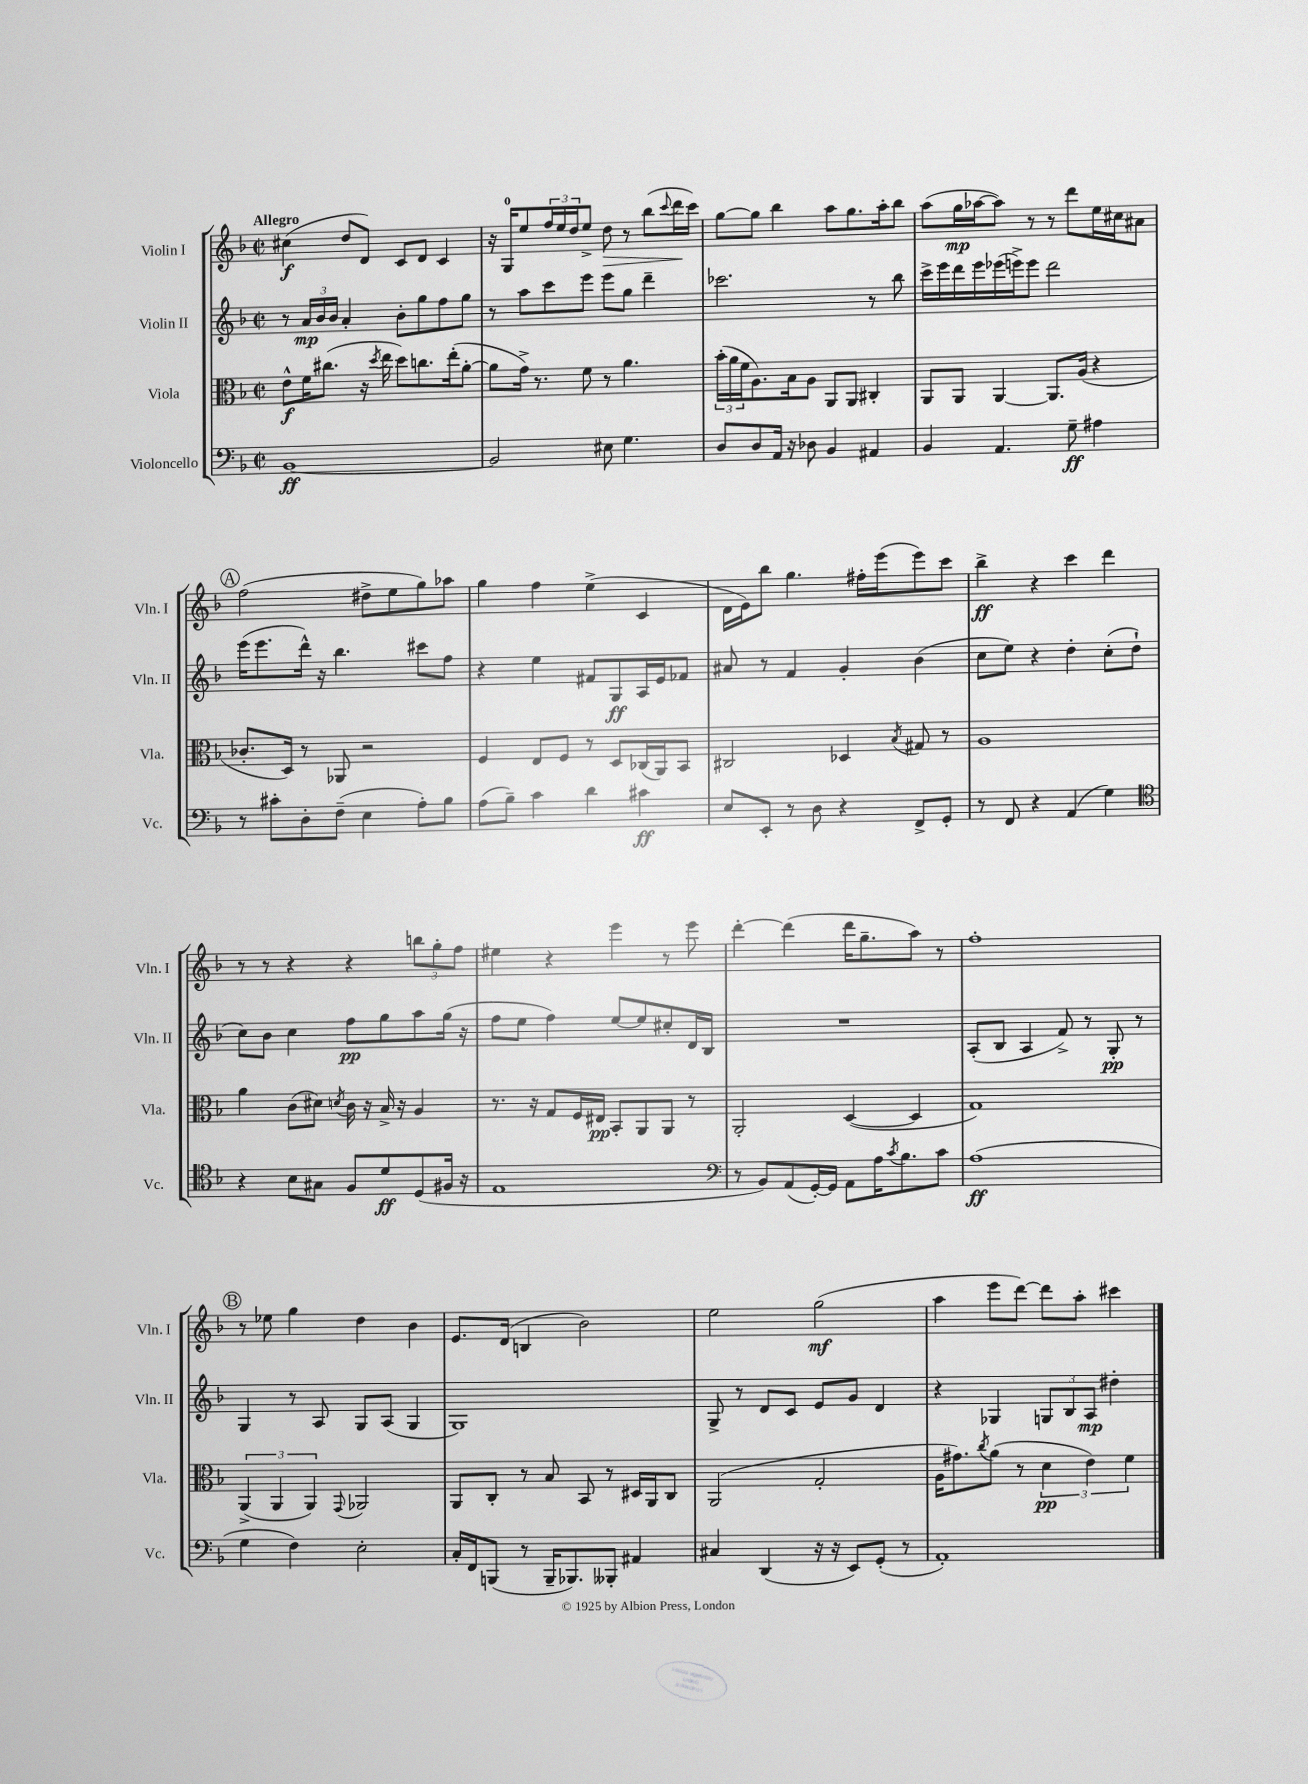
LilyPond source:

<<
\new StaffGroup <<
\new Staff = "s0" \with { instrumentName = "Violin I" shortInstrumentName = "Vln. I" } {
    \clef treble \key f \major \defaultTimeSignature \time 2/2 \tempo "Allegro"
    cis''4\f( d''8 d'8) c'8 d'8 c'4 |
    r16 g16-0 e''8 \tuplet 3/2 { f''16 e''16 d''16 } e''8-> d''8\> r8 bes''8( \appoggiatura { c'''8 } d'''16\! c'''16) |
    g''8~ g''8 bes''4 a''8 g''8. a''16-. bes''8 |
    a''8( g''16\mp aes''16~ aes''8) r8 r8 d'''8 e''16 cis''16 ais'8 |
    \mark \markup { \circle "A" } f''2( dis''8-> e''8 g''8) aes''8 |
    g''4 f''4 e''4->( c'4 |
    d'16 e'16) bes''8 g''4. fis''16-. e'''16( e'''8) c'''8 |
    bes''4->\ff r4 c'''4 d'''4 |
    r8 r8 r4 r4 \tuplet 3/2 { b''8 g''8-. f''8 } |
    eis''4 r4 e'''4 r8 e'''8 |
    d'''4~-. d'''4( d'''16 g''8.-- a''8) r8 |
    f''1-. |
    \mark \markup { \circle "B" } r8 ees''8 g''4 d''4 bes'4 |
    e'8. d'16( b4 bes'2) |
    e''2 g''2\mf( |
    a''4 e'''8 d'''8~) d'''8 a''8-. cis'''4 \bar "|." |
}
\new Staff = "s1" \with { instrumentName = "Violin II" shortInstrumentName = "Vln. II" } {
    \clef treble \key f \major \defaultTimeSignature \time 2/2
    r8 \tuplet 3/2 { a'16\mp bes'16 bes'16 } a'4-. bes'8-. g''8 f''8 g''8 |
    r8 a''8 c'''8 e'''8 e'''8 g''8 d'''4-- |
    ces'''2. r8 bes''8 |
    c'''16-> e'''16 d'''16 e'''16 ees'''16( e'''16->) e'''8 d'''2 |
    \mark \markup { \circle "A" } e'''16( e'''8. d'''16-^) r16 bes''4. cis'''8 f''8 |
    r4 e''4 fis'8 g8\ff a16 e'16 fes'8 |
    ais'8 r8 f'4 g'4-. bes'4( |
    c''8 e''8) r4 d''4-. c''8-.( d''8-! |
    c''8) bes'8 c''4 f''8\pp g''8 a''8 g''16( r16 |
    f''8 e''8 f''4) e''8~ e''8 cis''8-. d'16 bes16 |
    R1 |
    a8-.( bes8 a4 f'8->) r8 g8-.\pp r8 |
    \mark \markup { \circle "B" } g4 r8 a8 g8 a8( g4 |
    g1) |
    g8-> r8 d'8 c'8 e'8 g'8 d'4 |
    r4 ges4 \tuplet 3/2 { g8 bes8 a8\mp } dis''4-. \bar "|." |
}
\new Staff = "s2" \with { instrumentName = "Viola" shortInstrumentName = "Vla." } {
    \clef alto \key f \major \defaultTimeSignature \time 2/2
    e'8-^\f f'16 cis''8.( r16 \acciaccatura { d''8 } e''16 d''8) c''8. e''16-.( a'8~-. |
    a'8 g'16->) r8. f'8 r8 a'4. |
    \tuplet 3/2 { bes'16-.( a'16 f'16 } a8.) bes16 a8 a,8 a,8 cis4-. |
    a,8 a,8 a,4~ a,8. a16( r4 |
    \mark \markup { \circle "A" } ces'8.-. d16) r8 aes,8 r2 |
    f4 e8 f8 r8 d8 ces16( a,16) bes,8 |
    cis2 des4 \acciaccatura { bes8 } gis8 r8 |
    a1 |
    a'4 c'8( dis'8) \acciaccatura { d'8 } c'16 r16 bes16-> r16 a4 |
    r8. r16 g8 f16 eis16\pp bes,8-. a,8 a,8 r8 |
    a,2-. d4~( d4 |
    g1) |
    \mark \markup { \circle "B" } \tuplet 3/2 { a,4->( a,4 a,4) } \appoggiatura { g,8 } aes,2 |
    a,8 c8-. r8 bes8 bes,8 r8 dis16 a,16 c8 |
    a,2( g2-. |
    a16 gis'8.) \acciaccatura { c''8 } a'8( r8 \tuplet 3/2 { d'4\pp e'4) f'4 } \bar "|." |
}
\new Staff = "s3" \with { instrumentName = "Violoncello" shortInstrumentName = "Vc." } {
    \clef bass \key f \major \defaultTimeSignature \time 2/2
    bes,1~\ff |
    bes,2 eis8 g4. |
    d8 d8 a,16 r16 des8 bes,4 ais,4 |
    bes,4 a,4. g8--\ff ais4 |
    \mark \markup { \circle "A" } r8 cis'8-. d8-. f8--( e4 a8-.) bes8 |
    a8( bes8--) c'4 d'4 cis'4\ff |
    e8 e,8-. r8 d8 r4 f,8-> g,8-. |
    r8 f,8 r4 a,4( g4) |
    \clef tenor r4 bes8 gis8 f8 d'8\ff d8( fis16 r16 |
    e1 |
    \clef bass r8 bes,8) a,8( g,16~-.) g,16 a,8 a16 \acciaccatura { c'8 } bes8. c'8 |
    a1\ff( |
    \mark \markup { \circle "B" } g4 f4) e2-. |
    c16-. f,16 b,,8( r8 b,,16-- bes,,8.) beses,,8-. ais,4 |
    cis4 d,4( r16 r16 e,8) g,8-.( r8 |
    a,1-.) \bar "|." |
}
>>
>>
\layout { \context { \Score \remove "Bar_number_engraver" } }
